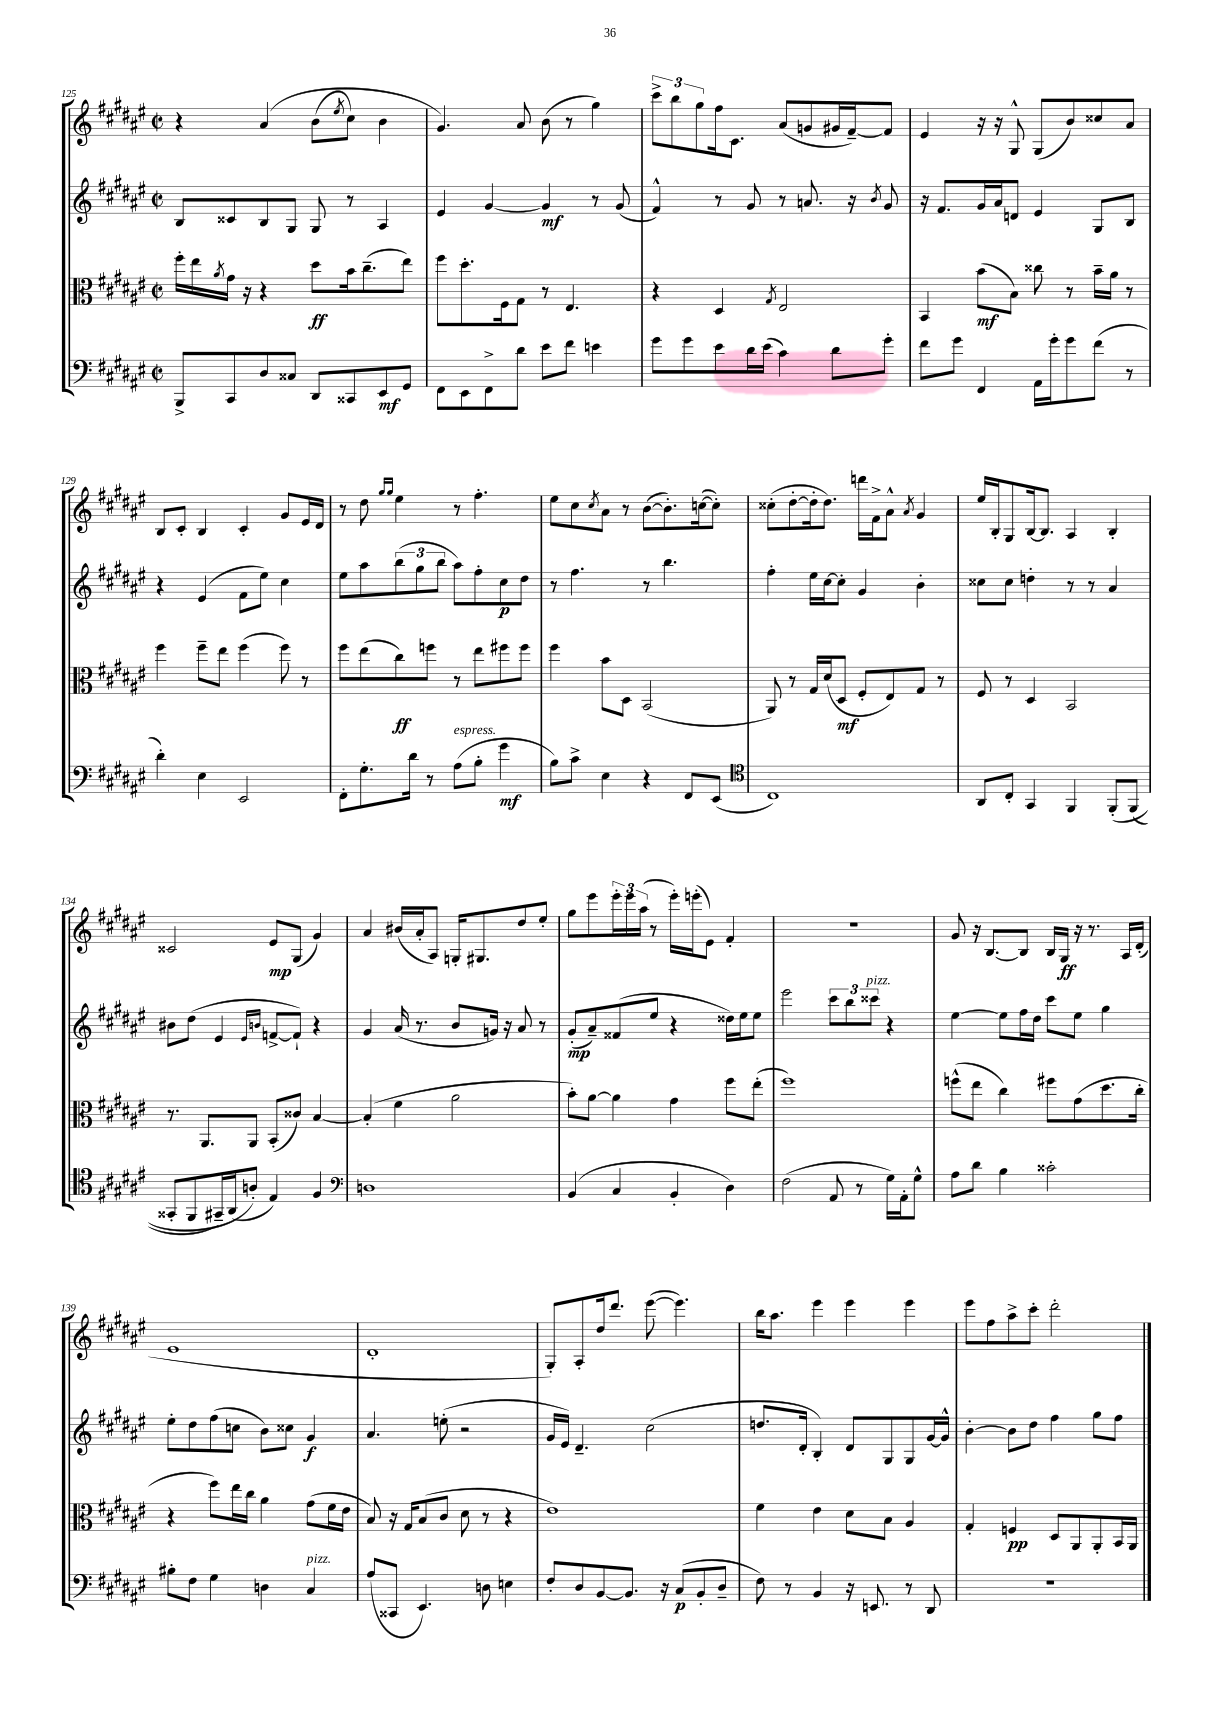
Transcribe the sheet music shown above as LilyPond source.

<<
\new StaffGroup <<
\new Staff = "s0" {
    \clef treble \key fis \major \defaultTimeSignature \time 2/2
    r4 ais'4\( b'8( \acciaccatura { eis''8 } cis''8) b'4 |
    gis'4.\) ais'8 b'8( r8 gis''4) |
    \tuplet 3/2 { cis'''8-> b''8 gis''8 } fis''16 cis'8. ais'8( g'8 gis'16 fis'16~--) fis'8 |
    eis'4 r16 r16 gis8-^ gis8( b'8) cisis''8 ais'8 |
    b8 cis'8-. b4 cis'4-. gis'8 eis'16 dis'16 |
    r8 dis''8 \grace { gis''16 gis''16 } eis''4 r8 fis''4.-. |
    eis''8 cis''8 \acciaccatura { cis''8 } ais'8 r8 b'8~( b'8.-.) c''16~( c''8-.) |
    cisis''8-.( dis''8~-. dis''16-. dis''8.) d'''16 fis'16-> ais'8-^ \acciaccatura { ais'8 } gis'4 |
    eis''16 b16-. gis8 b16~ b8. ais4 b4-. |
    cisis'2 eis'8\mp gis8( gis'4) |
    ais'4 bis'16( ais'16-. ais8) g16-. gis8. dis''8 eis''8-. |
    gis''8 eis'''8 \tuplet 3/2 { eis'''16-. eis'''16 ais''16( } r8 eis'''16-.) e'''16-.( eis'8) fis'4-. |
    R1 |
    gis'8 r16 b8.~ b8 b16 gis16\ff r16 r8. ais16 dis'16-.( |
    eis'1 |
    dis'1-. |
    gis8-.) ais8-. dis''16 dis'''8. eis'''8~( eis'''4.) |
    b''16 ais''8. eis'''4 eis'''4 eis'''4 |
    eis'''8 fis''8 ais''8-> cis'''8-. dis'''2-. \bar "|." |
}
\new Staff = "s1" {
    \clef treble \key fis \major \defaultTimeSignature \time 2/2
    b8 cisis'8 b8 gis8 gis8 r8 ais4 |
    eis'4 gis'4~ gis'4\mf r8 gis'8( |
    fis'4-^) r8 gis'8 r8 a'8. r16 \acciaccatura { b'8 } gis'8 |
    r16 fis'8. gis'16 ais'16 d'8 eis'4 gis8 b8 |
    r4 eis'4( fis'8 eis''8) cis''4 |
    eis''8 ais''8 \tuplet 3/2 { b''8( gis''8 b''8 } ais''8) fis''8-. cis''8\p dis''8 |
    r8 fis''4. r8 b''4. |
    fis''4-. eis''16 cis''16~ cis''8-. gis'4 b'4-. |
    cisis''8 cisis''8 d''4-. r8 r8 ais'4 |
    bis'8 dis''8( eis'4 \grace { eis'16 b'16 } f'8~-> f'8-!) r4 |
    gis'4 ais'16( r8. b'8 g'16) r16 ais'8 r8 |
    gis'8-.\mp( ais'8--) fisis'8( eis''8 r4 disis''16) eis''16 eis''8 |
    eis'''2 \tuplet 3/2 { cis'''8 b''8 cisis'''8^\markup { \italic "pizz." } } r4 |
    eis''4~ eis''8 fis''16 dis''16 cis'''8 eis''8 gis''4 |
    eis''8-. dis''8 fis''8( c''8 b'8) cisis''8 gis'4\f |
    ais'4. e''8-.( r2 |
    gis'16 eis'16) dis'4.-- cis''2( |
    d''8. dis'16-. b4-.) dis'8 gis8 gis8 gis'16~ gis'16-^ |
    b'4~-. b'8 dis''8 fis''4 gis''8 fis''8 \bar "|." |
}
\new Staff = "s2" {
    \clef alto \key fis \major \defaultTimeSignature \time 2/2
    fis''16-. eis''16 \acciaccatura { ais'8 } gis'16 r16 r4 dis''8\ff b'16 cis''8.--( eis''8) |
    fis''8 dis''8.-. fis16 gis8 r8 eis4. |
    r4 dis4 \acciaccatura { gis8 } eis2 |
    b,4 b'8\mf( b8) cisis''8 r8 b'16-- ais'16 r8 |
    fis''4 fis''8-- eis''8 fis''4( fis''8) r8 |
    fis''8 eis''8( cis''8\ff) f''8 r8 eis''8 fis''8 fis''8 |
    fis''4 b'8 dis8 b,2( |
    ais,8) r8 gis16 dis'16( dis8\mf fis8-. eis8) gis8 r8 |
    fis8 r8 dis4 b,2 |
    r8. ais,8. ais,8 b,8-.( cisis'8) b4~ |
    b4-.( fis'4 ais'2 |
    b'8-.) ais'8~ ais'4 gis'4 fis''8 eis''8-.( |
    fis''1) |
    f''8-^( eis''8 cis''4) fis''8 gis'8( dis''8. cis''16-. |
    r4 fis''8) eis''16 cis''16 ais'4 gis'8( fis'16 eis'16 |
    b8) r16 gis16 b8( cis'8 dis'8 r8 r4 |
    eis'1) |
    fis'4 eis'4 dis'8 b8 ais4 |
    gis4-. f4\pp dis8 ais,8 ais,8-. b,16 ais,16 \bar "|." |
}
\new Staff = "s3" {
    \clef bass \key fis \major \defaultTimeSignature \time 2/2
    b,,8-> cis,8 dis8 cisis8 dis,8 cisis,8 eis,8\mf gis,8 |
    fis,8 eis,8 fis,8-> dis'8 eis'8 fis'8 e'4 |
    gis'8 gis'8 eis'8 dis'16 eis'16( cis'4) dis'8 gis'8-. |
    fis'8 gis'8 fis,4 ais,16 gis'16-. gis'8 fis'8( r8 |
    dis'4-.) eis4 eis,2 |
    fis,8-. gis8.-. dis'16 r8 ais8^\markup { \italic "espress." }( b8-. gis'4\mf |
    b8) cis'8-> eis4 r4 fis,8 eis,8( |
    \clef tenor cis1) |
    ais,8 cis8-. gis,4 fis,4 fis,8-.\( fis,8( |
    gisis,8-. fis,8 gis,16--) ais,16( a8-.\) eis4) fis4 |
    \clef bass d1 |
    b,4( cis4 b,4-. dis4) |
    fis2( ais,8 r8 gis16) ais,16-. gis8-^ |
    ais8 dis'8 b4 cisis'2-. |
    bis8-. fis8 gis4 d4 cis4^\markup { \italic "pizz." } |
    ais8( cisis,8 eis,4.) d8 e4 |
    fis8-. dis8 b,8~ b,8. r16 cis8\p( b,8-. dis8-- |
    fis8) r8 b,4 r16 e,8. r8 dis,8 |
    r1 \bar "|." |
}
>>
>>
\layout { \context { \Score currentBarNumber = #125 } }
